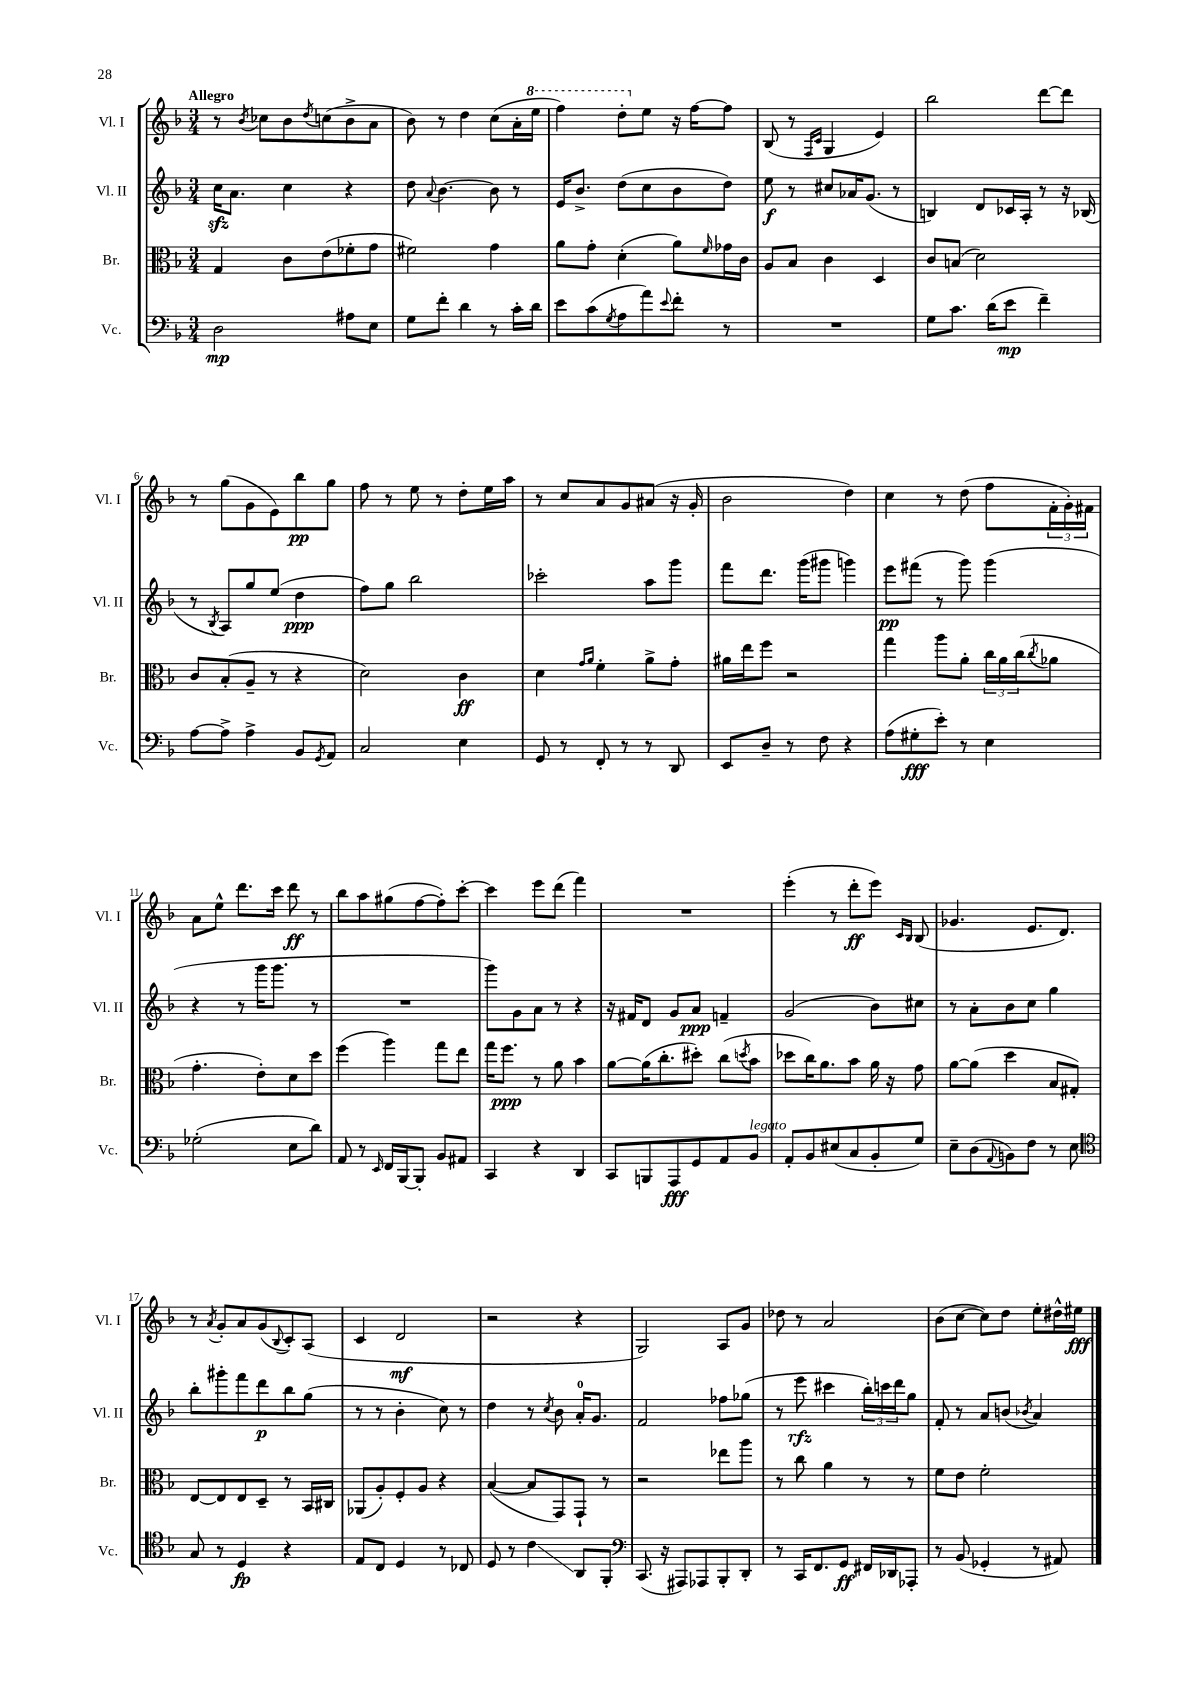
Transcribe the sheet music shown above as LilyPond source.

<<
\new StaffGroup <<
\new Staff = "s0" \with { instrumentName = "Vl. I" shortInstrumentName = "Vl. I" } {
    \clef treble \key f \major \numericTimeSignature \time 3/4 \tempo "Allegro"
    r8 \acciaccatura { bes'8 } ces''8 bes'8 \acciaccatura { d''8 } c''8( bes'8-> a'8 |
    bes'8) r8 d''4 c''8( a'16-. \ottava #1 e'''16 |
    f'''4) d'''8-. \ottava #0 e''8 r16 f''16~ f''8 |
    bes8( r8 \grace { f16 c'16 } g4 e'4) |
    bes''2 d'''8~ d'''8 |
    r8 g''8( g'8 e'8) bes''8\pp g''8 |
    f''8 r8 e''8 r8 d''8-. e''16 a''16 |
    r8 c''8 a'8 g'8 ais'8( r16 g'16-. |
    bes'2 d''4) |
    c''4 r8 d''8( f''8 \tuplet 3/2 { f'16-. g'16-.) fis'16 } |
    a'8 e''8-^ d'''8. c'''16 d'''8\ff r8 |
    bes''8 a''8 gis''8( f''8~ f''8-.) c'''8~-. |
    c'''4 e'''8 d'''8( f'''4) |
    R2. |
    e'''4-.( r8 d'''8-.\ff e'''8) \grace { c'16 bes16 } bes8( |
    ges'4. e'8. d'8.) |
    r8 \acciaccatura { a'8 } g'8-. a'8 g'8( \appoggiatura { bes8 } c'8-.) a8( |
    c'4 d'2\mf |
    r2 r4 |
    g2) a8 g'8 |
    des''8 r8 a'2 |
    bes'8( c''8~ c''8) d''8 e''8-. dis''16-^ eis''16\fff \bar "|." |
}
\new Staff = "s1" \with { instrumentName = "Vl. II" shortInstrumentName = "Vl. II" } {
    \clef treble \key f \major \numericTimeSignature \time 3/4
    c''16\sfz a'8. c''4 r4 |
    d''8 \appoggiatura { a'8 } bes'4.~ bes'8 r8 |
    e'16 bes'8.-> d''8( c''8 bes'8 d''8) |
    e''8\f r8 cis''8 aes'16 g'8.( r8 |
    b4) d'8 ces'16 a16-. r8 r16 bes16( |
    r8 \acciaccatura { bes8 } a8) g''8 e''8( d''4\ppp |
    f''8) g''8 bes''2 |
    ces'''2-. a''8 g'''8 |
    f'''8 d'''8. g'''16( gis'''8 g'''4) |
    e'''8\pp fis'''8( r8 g'''8) g'''4( |
    r4 r8 g'''16 g'''8. r8 |
    R2. |
    g'''8) g'8 a'8 r8 r4 |
    r16 fis'16 d'8 g'8 a'8\ppp f'4-- |
    g'2( bes'8) cis''8 |
    r8 a'8-. bes'8 c''8 g''4 |
    bes''8-. gis'''8-. f'''8 d'''8\p bes''8 g''8( |
    r8 r8 bes'4-. c''8) r8 |
    d''4 r8 \acciaccatura { c''8 } bes'8 a'16-0-. g'8. |
    f'2 fes''8 ges''8( |
    r8 e'''8\rfz cis'''4 \tuplet 3/2 { bes''16-.) c'''16 d'''16 } g''8 |
    f'8-. r8 a'8 b'8( \acciaccatura { bes'8 } a'4) \bar "|." |
}
\new Staff = "s2" \with { instrumentName = "Br." shortInstrumentName = "Br." } {
    \clef alto \key f \major \numericTimeSignature \time 3/4
    g4 c'8 e'8( fes'8-. g'8 |
    fis'2) g'4 |
    a'8 g'8-. d'4-.( a'8) \grace { f'16 } ges'16 c'16 |
    a8 bes8 c'4 d4 |
    c'8 b8( d'2) |
    c'8 bes8-.( a8-- r8 r4 |
    d'2) c'4\ff |
    d'4 \grace { g'16 a'16 } f'4-. a'8-> g'8-. |
    ais'16 e''16 f''8 r2 |
    g''4 a''8 a'8-. \tuplet 3/2 { c''16 a'16 c''16( } \acciaccatura { c''8 } aes'8 |
    g'4.-. e'8-.) d'8 d''8 |
    f''4( a''4) g''8 e''8 |
    g''16 f''8.\ppp r8 a'8 bes'4 |
    a'8~ a'16( c''8.-. dis''8-.) c''8( \acciaccatura { d''8 } bes'8 |
    des''8 c''16) a'8. bes'8 a'16 r16 g'8 |
    a'8~ a'8( d''4 bes8 gis8-.) |
    e8~ e8 e8 d8-- r8 bes,16 cis16 |
    aes,8( a8-.) f8-. a8 r4 |
    bes4~( bes8 g,8) g,8-! r8 |
    r2 ees''8 a''8 |
    r8 c''8 a'4 r8 r8 |
    f'8 e'8 f'2-. \bar "|." |
}
\new Staff = "s3" \with { instrumentName = "Vc." shortInstrumentName = "Vc." } {
    \clef bass \key f \major \numericTimeSignature \time 3/4
    d2\mp ais8 e8 |
    g8 f'8-. d'4 r8 c'16-. d'16 |
    e'8 c'8( \acciaccatura { g8 } a8 a'8) \appoggiatura { e'8 } f'8-. r8 |
    R2. |
    g8 c'8. d'16( e'8\mp f'4--) |
    a8~ a8-> a4-> bes,8 \acciaccatura { g,8 } a,8 |
    c2 e4 |
    g,8 r8 f,8-. r8 r8 d,8 |
    e,8 d8-- r8 f8 r4 |
    a8( gis8-.\fff e'8-.) r8 e4 |
    ges2-.( e8 d'8) |
    a,8 r8 \grace { e,16 } f,16 bes,,16~ bes,,8-. bes,8 ais,8 |
    c,4 r4 d,4 |
    c,8 b,,8 a,,8\fff g,8 a,8 bes,8^\markup { \italic "legato" } |
    a,8-. bes,8 eis8( c8 bes,8-. g8) |
    e8-- d8( \appoggiatura { a,8 } b,8) f8 r8 e8 |
    \clef tenor g8 r8 d4\fp r4 |
    e8 c8 d4 r8 ces8 |
    d8 r8 c'4\glissando a,8 f,8-. |
    \clef bass c,8.( r16 ais,,8) aes,,8 bes,,8-. d,8-. |
    r8 c,16 f,8. g,8\ff fis,16 des,16 aes,,8-. |
    r8 bes,8( ges,4-. r8 ais,8) \bar "|." |
}
>>
>>
